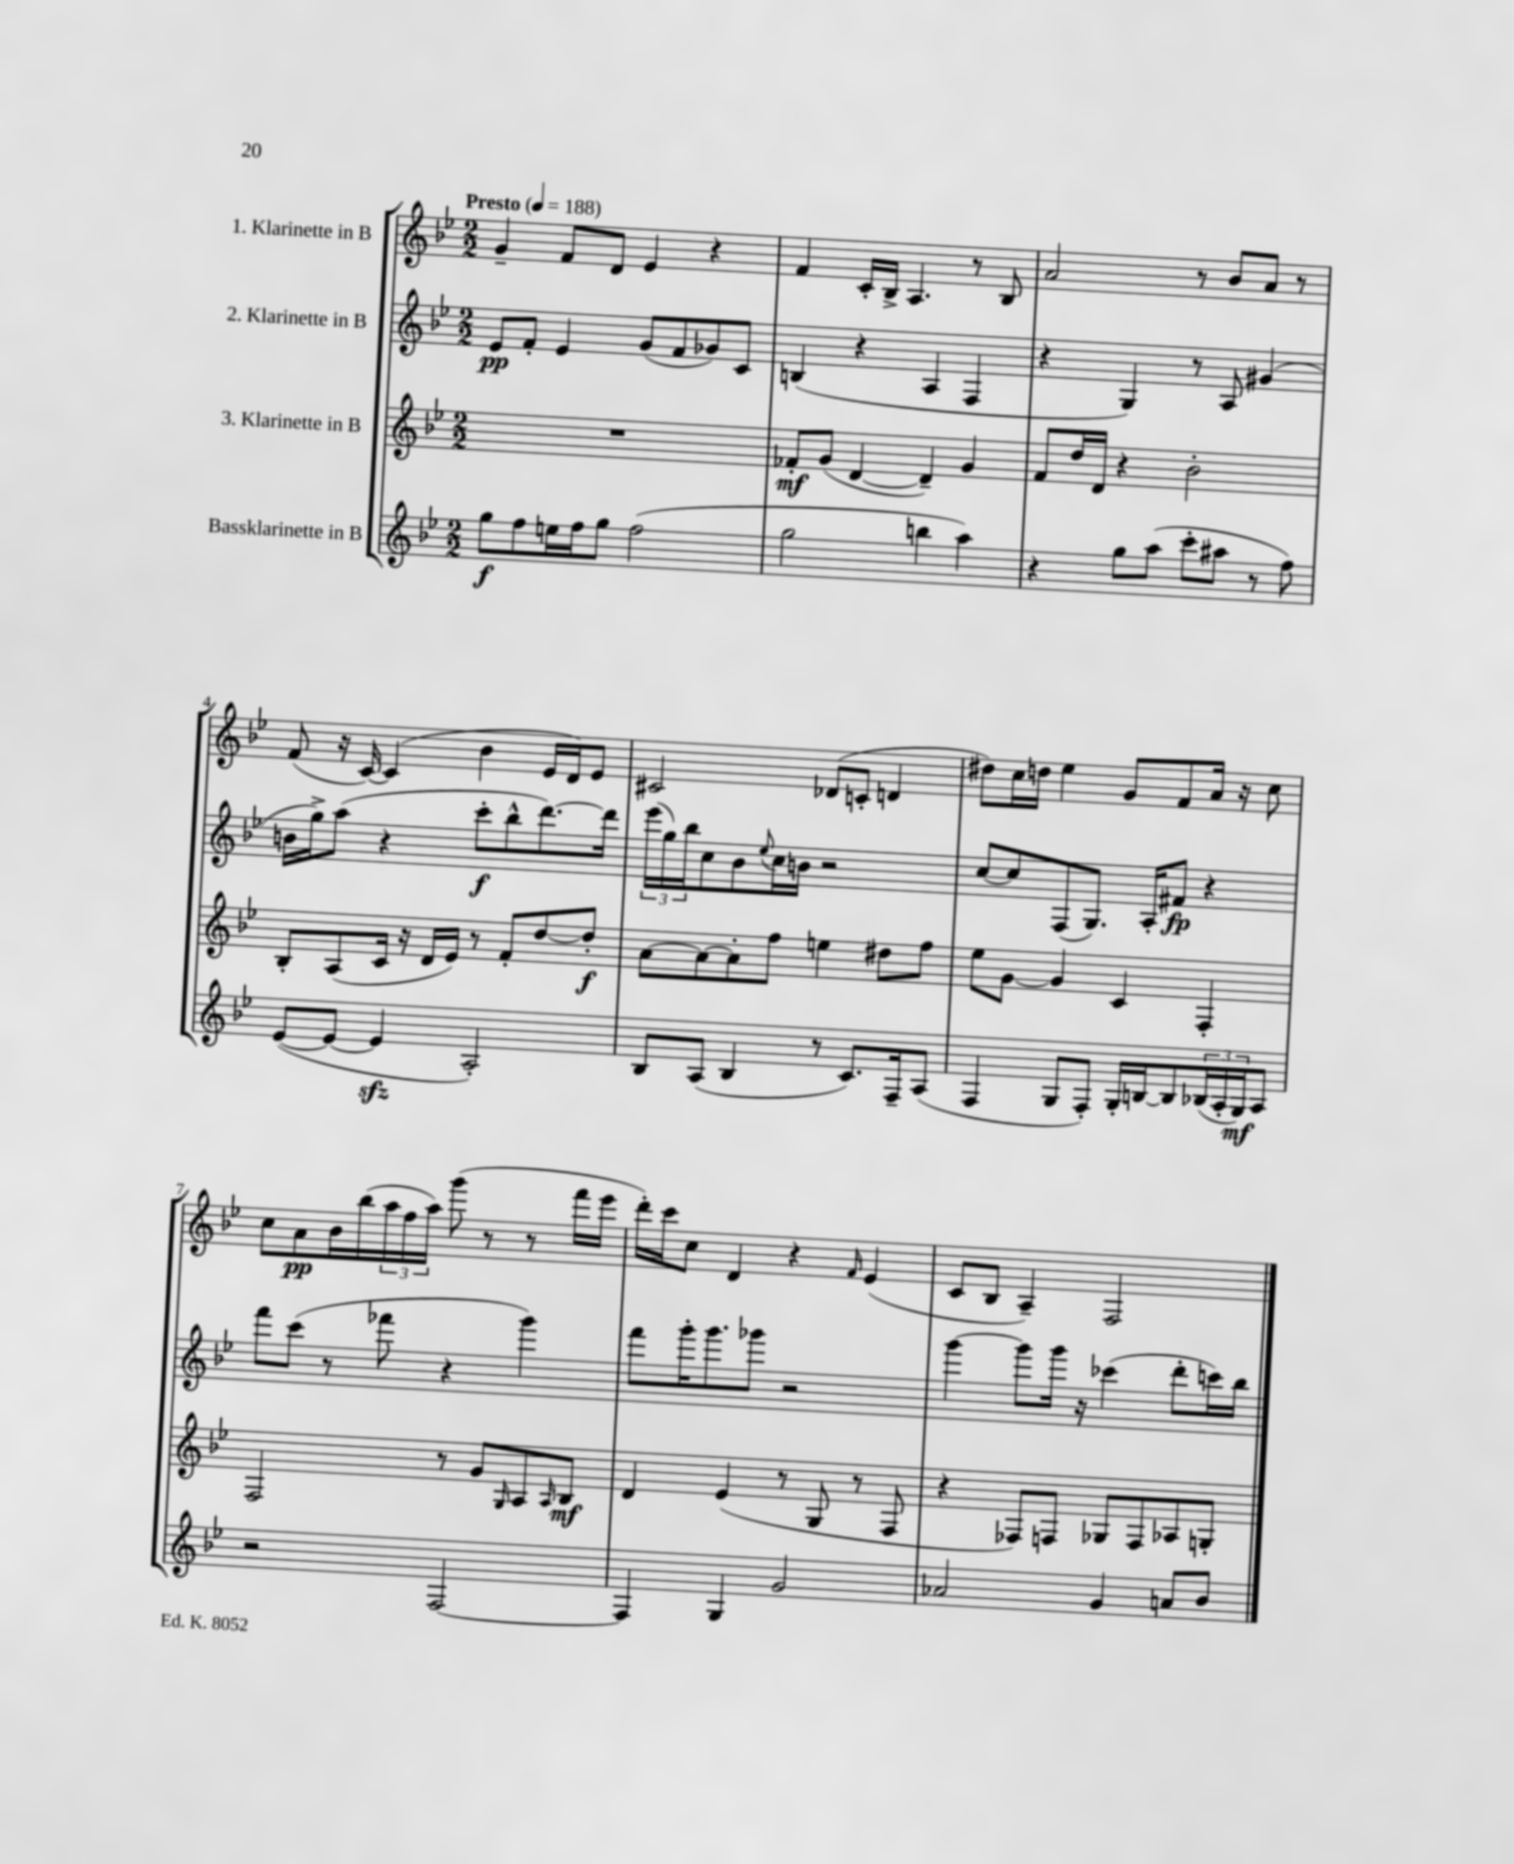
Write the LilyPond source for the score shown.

<<
\new StaffGroup <<
\new Staff = "s0" \with { instrumentName = "1. Klarinette in B" } {
    \clef treble \key bes \major \numericTimeSignature \time 2/2 \tempo "Presto" 4 = 188
    g'4-- f'8 d'8 ees'4 r4 |
    f'4 c'16-. bes16-> a4. r8 bes8 |
    a'2 r8 bes'8 a'8 r8 |
    f'8( r16 c'16~) c'4( bes'4 ees'16 d'16) ees'8 |
    cis'2 des'8( c'8-. d'4 |
    dis''8) c''16 d''16 ees''4 g'8 f'8 a'16 r16 c''8 |
    c''8 a'8\pp bes'16 bes''16( \tuplet 3/2 { a''16 f''16 a''16) } g'''8( r8 r8 f'''16 ees'''16 |
    d'''16-.) c'''16 c''8 d'4 r4 \grace { f'16 } ees'4( |
    c'8 bes8 a4--) f2 \bar "|." |
}
\new Staff = "s1" \with { instrumentName = "2. Klarinette in B" } {
    \clef treble \key bes \major \numericTimeSignature \time 2/2
    ees'8\pp f'8-. ees'4 g'8( f'8 ges'8) c'8 |
    b4( r4 a4 f4 |
    r4 g4) r8 a8 gis'4( |
    b'16 g''16->) a''8( r4 c'''8-.\f bes''8-^ d'''8.~) d'''16 |
    \tuplet 3/2 { ees'''16( g''16) bes''16 } c''8 bes'8 \appoggiatura { ees''8 } c''16 b'16 r2 |
    c''8~ c''8 f8( g8.) a16-. fis'8\fp r4 |
    f'''8 c'''8( r8 fes'''8 r4 g'''4) |
    f'''8 g'''16-. g'''8. ges'''8 r2 |
    g'''4~ g'''8 g'''16 r16 ces'''4( d'''8-. c'''16) bes''16 \bar "|." |
}
\new Staff = "s2" \with { instrumentName = "3. Klarinette in B" } {
    \clef treble \key bes \major \numericTimeSignature \time 2/2
    R1 |
    fes'8-.\mf g'8( d'4~ d'4--) g'4 |
    f'8 d''16 d'16 r4 bes'2-. |
    bes8-. a8( c'16 r16 d'16 ees'16) r8 f'8-. d''8~ d''8-.\f |
    a'8~ a'8~ a'8-. f''8 e''4 dis''8 f''8 |
    ees''8 g'8~ g'4 c'4 f4-. |
    f2 r8 g'8 \grace { g16 } a8 \grace { a16 } bes8\mf |
    d'4 ees'4( r8 g8 r8 f8 |
    r4 fes8) f8 ges8 f8 aes8 g8-. \bar "|." |
}
\new Staff = "s3" \with { instrumentName = "Bassklarinette in B" } {
    \clef treble \key bes \major \numericTimeSignature \time 2/2
    g''8\f f''8 e''16 f''16 g''8 f''2( |
    g''2 b''4 a''4) |
    r4 g''8 a''8( c'''8-. ais''8 r8 f''8) |
    ees'8~( ees'8~ ees'4\sfz a2-.) |
    bes8 a8( bes4 r8 c'8.) f16-- a8( |
    f4 g8 f8-.) g16-. b16~ b8 \tuplet 3/2 { bes16( a16-. g16\mf) } a8 |
    r2 f2~ |
    f4 g4 g'2 |
    aes'2 g'4 a'8 bes'8 \bar "|." |
}
>>
>>
